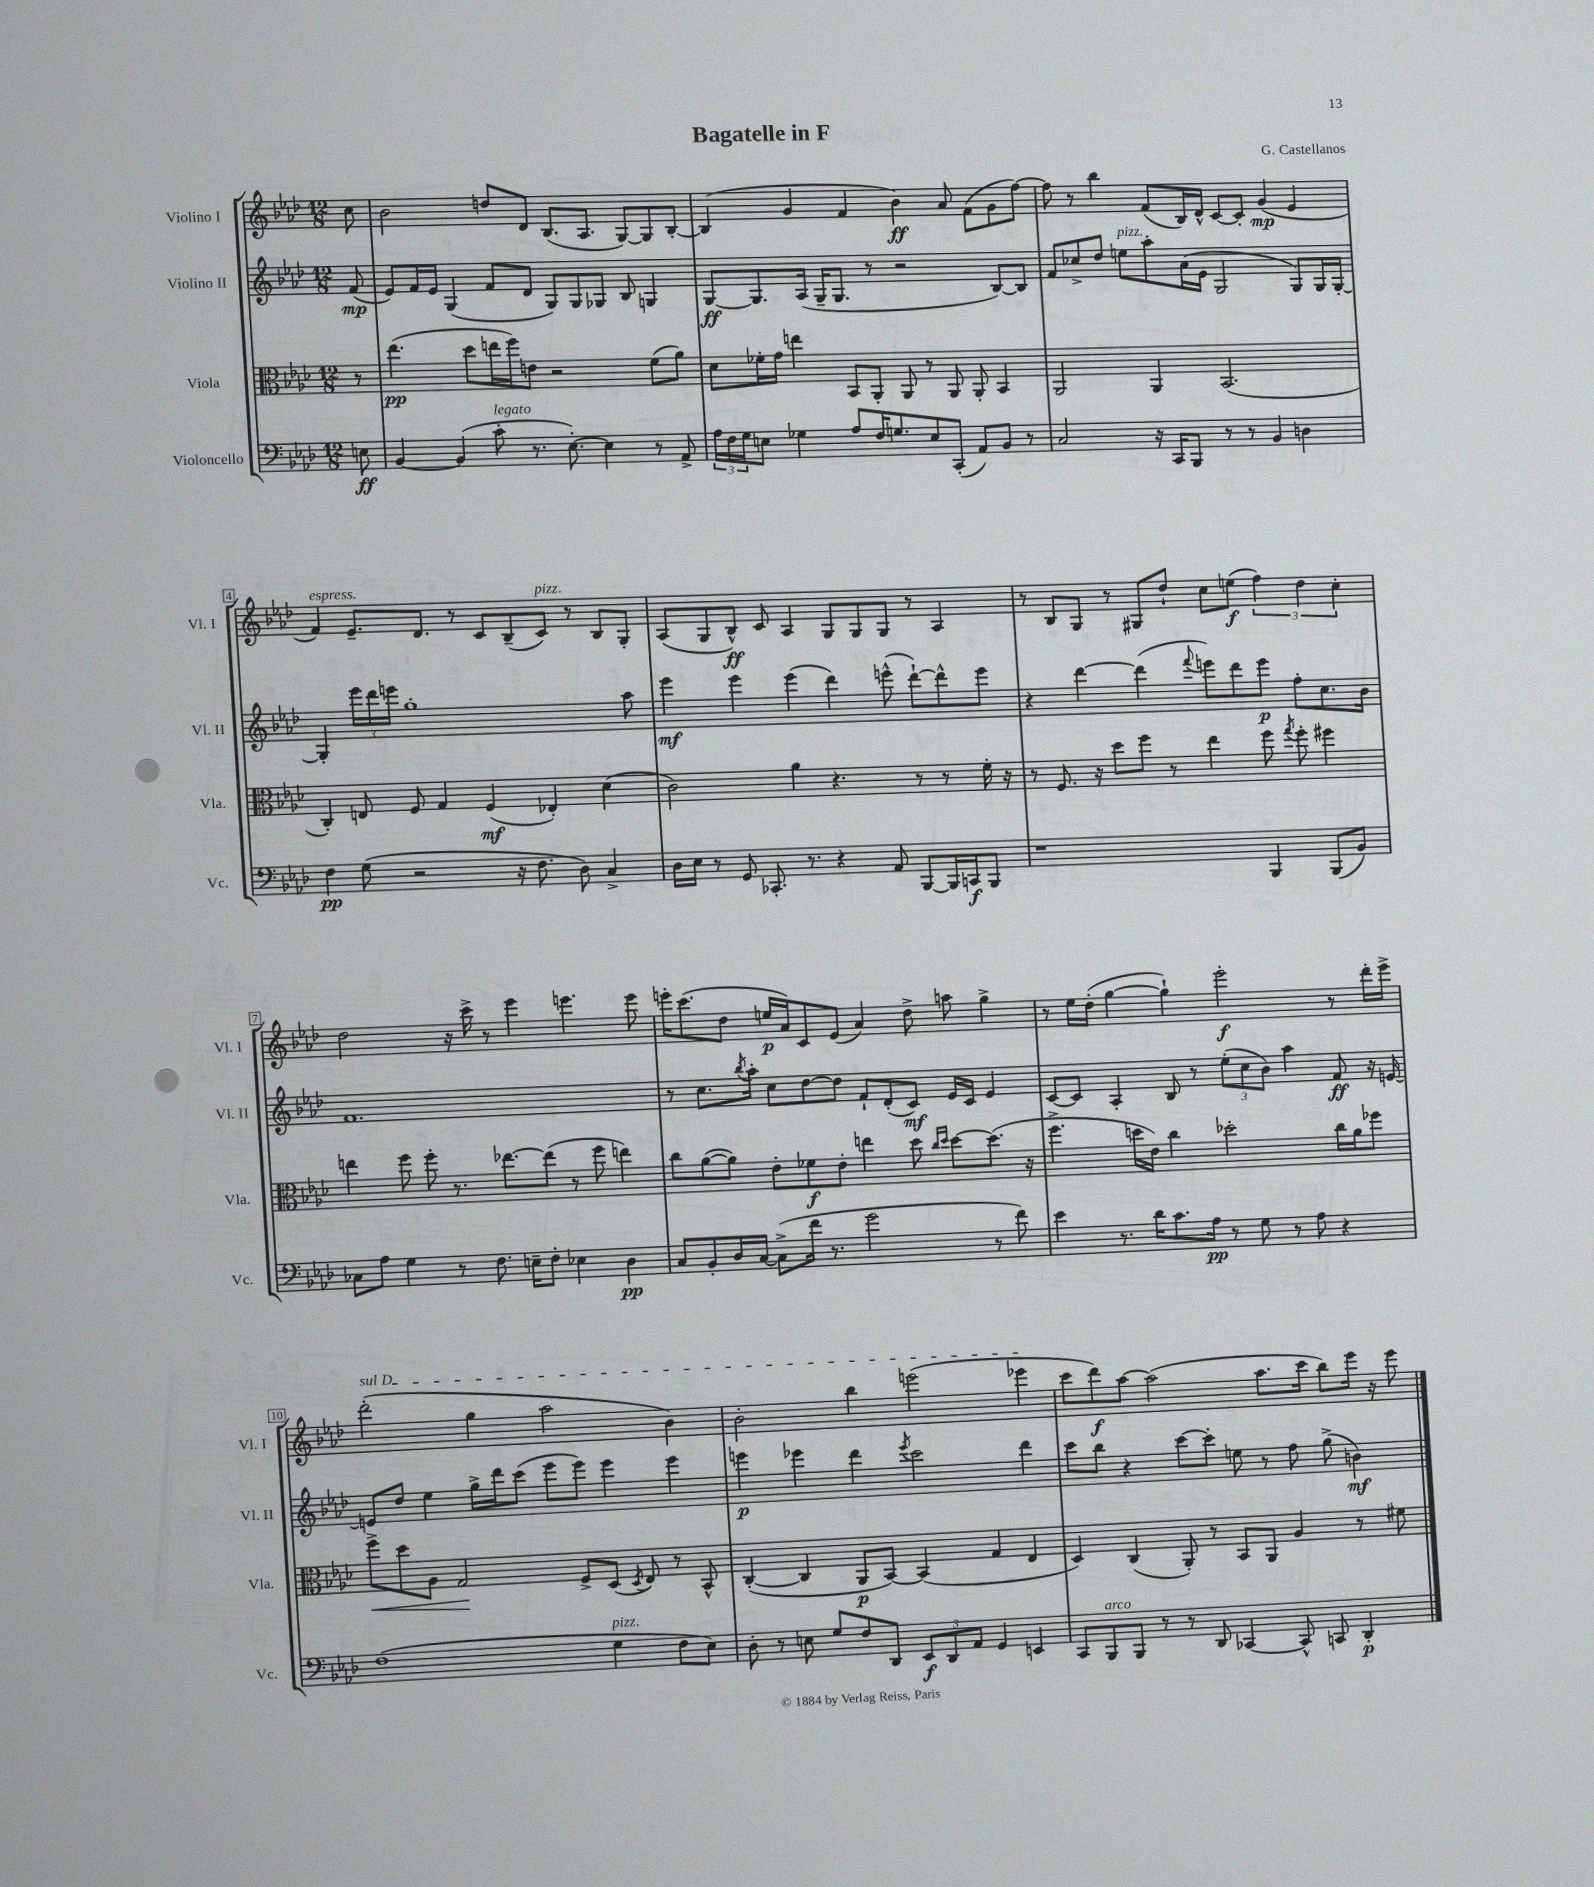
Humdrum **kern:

**kern	**kern	**kern	**kern
*staff4	*staff3	*staff2	*staff1
*clefF4	*clefC3	*clefG2	*clefG2
*k[b-e-a-d-]	*k[b-e-a-d-]	*k[b-e-a-d-]	*k[b-e-a-d-]
*M12/8	*M12/8	*M12/8	*M12/8
8E	8r	(8f	8cc
=	=	=	=
[4BB-	(4.ee-	8e-)	2b-
.	.	16f	.
.	.	16e-	.
(4BB-]	.	(4G	.
.	8dd-	.	.
8c'	16ee	8f	8dd
.	16ff)	.	.
8.r	8e	8d-	8d-
.	2r	8G)	(8.B-
[8.E-')	.	.	.
.	.	8G	.
.	.	.	8.A-
4E-]	.	8G-	.
.	.	8B-	[8G)
8r	(8f	4G	8G]
8AA-^	8a-)	.	[8B-'
=	=	=	=
24A-	8d-	[8G	(4B-]
24F	.	.	.
24G	.	.	.
8E	16f-'	8.G]	.
.	16g	.	.
4G-	4ee	.	4g
.	.	(16A-	.
.	.	16G~	.
.	.	8.G	.
8A-	8BB-	.	4f
16F	8AA-'	8r	.
8.G	.	.	.
.	8AA-	2r	4b-)
8E	8r	.	.
(8CC'	8AA-	.	8a-
8AA-)	8AA-'	.	(8f
8BB-	4BB-	[8B-)	8g
8r	.	8B-]	[8ff)
=	=	=	=
2C	2AA-	8f	8ff]
.	.	8cc-^	8r
.	.	8dd-	4bb-
.	.	8ee	.
16r	4AA-	8aa-'	(8f
16CC	.	.	.
8BBB-	.	(16a-	16B-)
.	.	16e-	16d-^^
8r	(2.BB-	2G	[8c
8r	.	.	8c']
4BB-	.	.	(4g
4D	.	8G)	4e-
.	.	16G	.
.	.	[16G'	.
=	=	=	=
4F	4C')	4G']	4f)
(8G	8E	24eee-	8.e-~
.	.	24ddd-	.
.	.	24eee	.
2r	8F	1gg'	.
.	.	.	8.d-
.	4G	.	.
.	.	.	8r
.	(4F	.	8c
16r	.	.	(8B-~
8.F	.	.	.
.	4E-')	.	8c)
8D-)	.	.	8r
4C^	(4d-	.	8B-
.	.	8aa-	8G'
=	=	=	=
16D-	2c)	4eee-	(8A-
16E-	.	.	.
8r	.	.	8G
8GG	.	4eee-	8B-^^)
8.CC-'	.	.	8c
.	4a-	(4eee-	4A-
8.r	.	.	.
4r	4.r	4ddd-)	8G
.	.	.	8G
8AA-	.	(8eee^^	8G
[8BBB-	8r	[8ddd-`)	8r
16BBB-]	8r	8ddd-^^]	4A-
16CC	.	.	.
8BBB-	16f'	8eee	.
.	16r	.	.
=	=	=	=
1r	8r	4r	8r
.	8.F	.	8B-
.	.	[4ddd-	8G
.	16r	.	.
.	8dd-	.	8r
.	8ff	(4ddd-]	8G#
.	8r	.	8dd-`
.	.	8qqfff	.
.	4ee-	8eee)	8cc
.	.	8ddd-	(8ee
4BBB-	8ff	8eee	6ff)
.	8qgg	.	.
.	8ff'	8ff'	.
.	.	.	6dd-
(8BBB-	4ff#	8.cc	.
.	.	.	6cc'
8BB-)	.	.	.
.	.	16b-	.
=	=	=	=
8C-	4ee	1.f	2dd-
8A-	.	.	.
4G	8ff	.	.
.	8ff'	.	.
8r	8.r	.	16r
.	.	.	16ccc^
8.F	.	.	8r
.	[8.ee-	.	.
.	.	.	4eee-
16E~	.	.	.
8F'	(8ee-]	.	.
4E-	8r	.	4.eee
.	8ff	.	.
4D-	4ee)	.	.
.	.	.	8eee
=	=	=	=
8C	8cc	8r	16eee'
.	.	.	(8.ccc
8BB-'	([8a-	8.cc	.
16D-	8a-])	.	8dd-
.	.	8qbb-	.
[16C	.	16aa-'	.
(8C^]	8e-'	8cc	16ee
.	.	.	16a-)
16f	8f-	[8dd-	8c
8.r	.	.	.
.	8e-'	8dd-]	(8e-
2g	4ee	8f`	4a-)
.	.	(8d-'	.
.	8dd-	8c)	8dd-^
.	16qqcc	.	.
.	16qqdd-	.	.
.	[8dd-	16e-	8aa
.	.	16c	.
8r	(8.dd-]	4e-	4gg^
8f)	.	.	.
.	16r	.	.
=	=	=	=
4e-	4.ff^	[8c	8r
.	.	8c]	16ee-
.	.	.	(16dd-'
8.r	.	4A-'	[4gg
.	16dd	.	.
16d-	16e-)	.	.
8.c	4cc	8B-	4gg`])
.	.	8r	.
16A-	.	.	.
8r	2dd-'	(12ee-'	2eee-'
.	.	12cc	.
8G	.	.	.
.	.	12b-)	.
8r	.	4aa-	.
8A-	.	.	.
4r	16cc	8f	8r
.	16a-	.	.
.	8ff-	16r	16ddd-'
.	.	[16e	16eee-^
=	=	=	=
(1F	8ff^	8e]	(2ddd-'
.	8dd-	8dd-	.
.	8A-	4ee-	.
.	2G	.	.
.	.	16gg^	4gg
.	.	16ddd-	.
.	.	(8ccc	.
.	.	8eee-	2aa-
.	8F^	8eee-)	.
4G	(8D-	4eee-	.
.	8qD-	.	.
.	8E-)	.	.
8F	8r	4eee-	4b-)
8E-)	8BB-^^	.	.
=	=	=	=
8D-'	([4C'	4eee	2b-'
8r	.	.	.
8E	4C]	4eee-	.
8G	.	.	.
8F	8AA-	4ddd-	4bb-
8DD-	[8BB-)	.	.
.	.	8qeee-	.
12EE-	(4BB-]	2ccc	(2eee
12DD-	.	.	.
12AA-	.	.	.
4GG	4G	.	.
4EE	4E-	4ddd-	4eee-
=	=	=	=
8CC	4D-)	8ccc	8ccc
8BBB-	.	8bb-	8ddd-)
8BBB-	(4C	4r	[8aa-
8r	.	.	(2aa-]
8r	8AA-')	[8ccc	.
8DD-	8r	8ccc']	.
[4CC-	8BB-	8ee	.
.	8AA-	8r	8.aa-
8CC-^^]	4A-	8ff	.
.	.	.	16ccc
8CC	.	(8gg^	8bb-)
4DD-'	8r	4b)	16eee-
.	.	.	16r
.	8f#	.	8eee-
==	==	==	==
*-	*-	*-	*-
